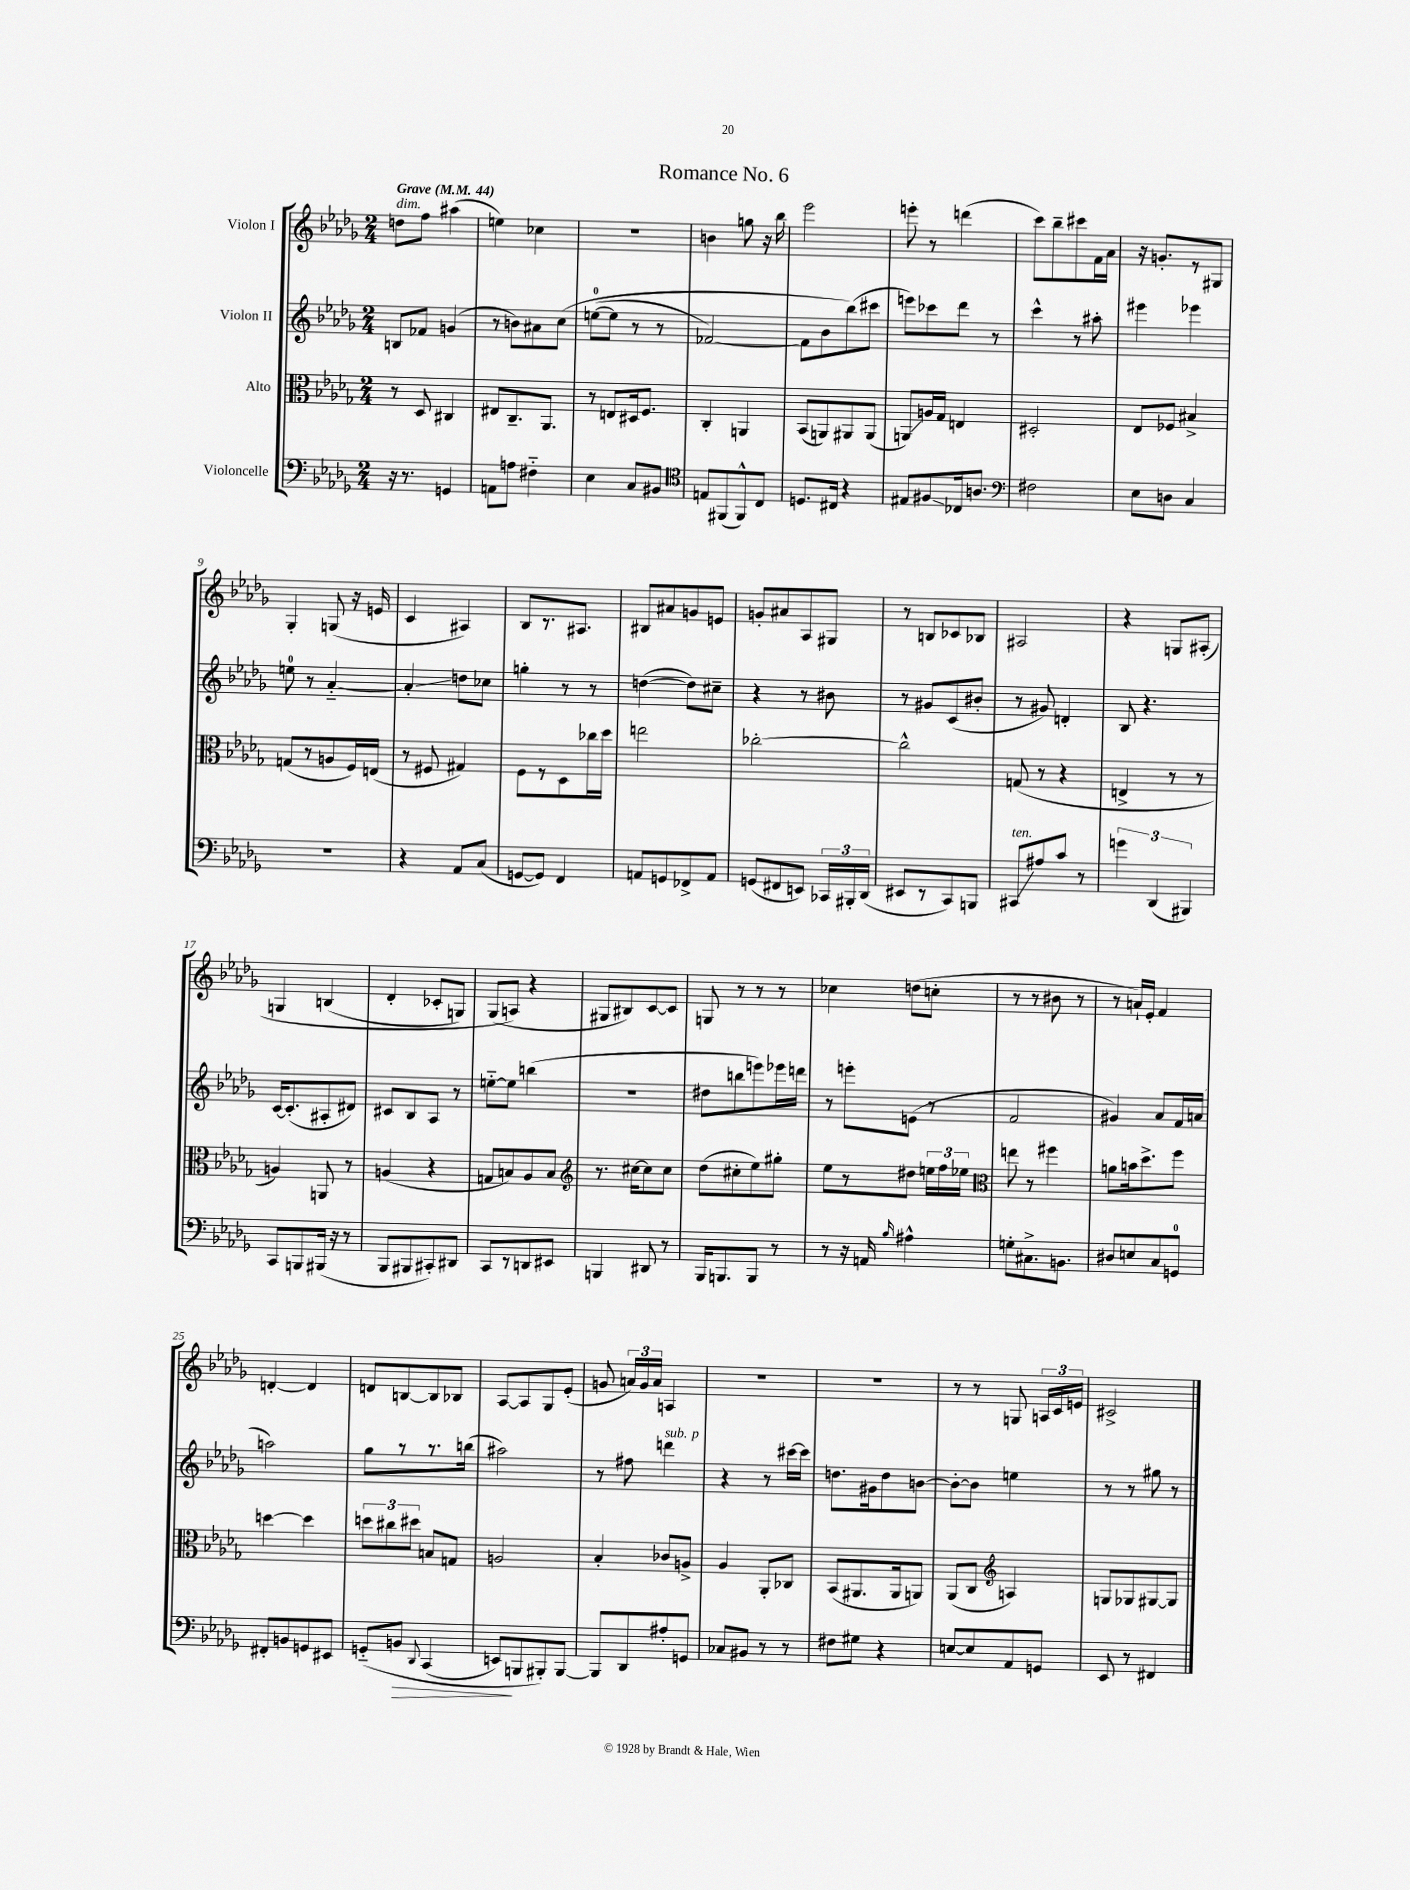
\header { title = "Romance No. 6" }
<<
\new StaffGroup <<
\new Staff = "s0" \with { instrumentName = "Violon I" } {
    \clef treble \key des \major \numericTimeSignature \time 2/4 \tempo "Grave" 4 = 44
    \autoBeamOff d''8[^\markup { \italic "dim." } f''8] ais''4( |
    e''4) ces''4 |
    r2 |
    b'4 g''8 r16 bes''16 |
    ees'''2 |
    e'''8-. r8 d'''4( |
    c'''8[) bes''8-- cis'''8 f'16 aes'16] |
    r16 g'8.[-. r8 gis8] |
    ges4-. g8( r16 e'16 |
    c'4 ais4) |
    bes8[ r8. ais8.] |
    bis8[ ais'8 g'8 e'8] |
    g'8[-. ais'8 aes8 gis8] |
    r8 b8[ ces'8 bes8] |
    ais2 |
    r4 g8[ ais8]-.\( |
    g4 b4( |
    des'4-. \once \override Glissando.style = #'zigzag ces'8[-.\glissando g8]) |
    ges8[( a8]\) r4 |
    gis8[ bis8) c'8~ c'8] |
    g8 r8 r8 r8 |
    ces''4 d''8[( c''8]-. |
    r8 r8 bis'8 r8 |
    r8 a'16[-!) ees'16]-. f'4 |
    d'4~-. d'4 |
    d'8[ b8~ b8 bes8] |
    aes8[~ aes8 ges8 ees'8]-.( |
    g'8 \tuplet 3/2 { a'16[) g'16 a'16] } a4 |
    R2 |
    R2 |
    r8 r8 g8 \tuplet 3/2 { a16[ c'16 e'16] } |
    cis'2-> \bar "|." |
}
\new Staff = "s1" \with { instrumentName = "Violon II" } {
    \clef treble \key des \major \numericTimeSignature \time 2/4
    \autoBeamOff b8[ fes'8] g'4( |
    r8 b'8[) ais'8 c''8]\( |
    e''8[-0~( e''8] r8 r8 |
    fes'2~) |
    fes'8[ bes'8 bes''8(\) cis'''8] |
    e'''8[) ces'''8 des'''8] r8 |
    c'''4-^ r8 ais''8-. |
    eis'''4 ees'''4 |
    e''8-0 r8 aes'4~-_ |
    aes'4-.\glissando d''8[ ces''8] |
    g''4-. r8 r8 |
    d''4~( d''8[) cis''8]-- |
    r4 r8 bis'8 |
    r8 gis'8[ c'8( bis'8]-. |
    r8 gis'8) d'4-. |
    bes8 r4. |
    c'16[~ c'8.-.( ais8-. dis'8]) |
    cis'8[ bes8 aes8] r8 |
    e''8[~-_ e''8] b''4( |
    R2 |
    dis''8[ b''8 e'''8) ees'''16 d'''16] |
    r8 e'''8[-. e'8]( r8 |
    f'2 |
    gis'4) aes'8[ f'16 a'16]( |
    a''2) |
    ges''8[ r8 r8. b''16]( |
    ais''2) |
    r8 fis''8 d'''4^\markup { \italic "sub. p" } |
    r4 r8 cis'''16[~ cis'''16] |
    d''8.[ gis'16 d''8 b'8]~ |
    b'8[~-. b'8] e''4 |
    r8 r8 gis''8 r8 \bar "|." |
}
\new Staff = "s2" \with { instrumentName = "Alto" } {
    \clef alto \key des \major \numericTimeSignature \time 2/4
    \autoBeamOff r8 des8 cis4 |
    eis8[ c8.-- aes,8.] |
    r8 e8[ dis16 f8.] |
    c4-. a,4 |
    bes,8[( a,8) ais,8 ais,8]( |
    a,8[\glissando) a16 ges16] e4 |
    dis2-. |
    ees8[ fes8] bis4-> |
    g8[( r8 a8 f16) e16]( |
    r8 fis8 gis4) |
    f8[ r8 des8 ces''16 des''16] |
    e''2 |
    ces''2~-. |
    ces''2-^ |
    g8( r8 r4 |
    e4-> r8 r8 |
    a4) a,8 r8 |
    a4( r4 |
    g8[ b8) aes8 b8] |
    \clef treble r8. cis''16[~ cis''8 cis''8] |
    des''8[( cis''8-. ees''8) gis''8]-. |
    ees''8[ r8 dis''8] \tuplet 3/2 { e''16[ f''16 ees''16] } |
    \clef alto e''8 r8 fis''4 |
    a'8[ b'16 des''8.-> f''8] |
    d''4~ d''4 |
    \tuplet 3/2 { d''8[ cis''8 dis''8] } b8[ g8] |
    a2 |
    bes4-. ces'8[ a8]-> |
    aes4 aes,8[-. ces8] |
    bes,8[( ais,8. ais,16 a,8]) |
    aes,8[( c8] \clef treble a4) |
    g8[ ges8 gis8~ gis8] \bar "|." |
}
\new Staff = "s3" \with { instrumentName = "Violoncelle" } {
    \clef bass \key des \major \numericTimeSignature \time 2/4
    \autoBeamOff r16 r8. g,4 |
    a,8[ a8] fis4-_ |
    ees4 c8[ bis,8] |
    \clef tenor e8[ fis,8( fis,8-^) c8] |
    d8.[ cis16] r4 |
    eis8[ fis8\glissando ces16 a8.] |
    \clef bass fis2 |
    ees8[ d8] c4 |
    r2 |
    r4 aes,8[ c8]( |
    g,8[~ g,8]) f,4 |
    a,8[ g,8 fes,8-> a,8] |
    g,8[( fis,8 e,8]) \tuplet 3/2 { ces,16[ bis,,16-. des,16]( } |
    eis,8[ r8 c,8) b,,8] |
    cis,8[\glissando^\markup { \italic "ten." } ais8 c'8] r8 |
    \tuplet 3/2 { g'4 des,4( bis,,4) } |
    c,8[ b,,8 bis,,16]( r16 r8 |
    bes,,8[ bis,,8 cis,8-.) dis,8] |
    c,8[ r8 d,8 eis,8] |
    b,,4 dis,8 r8 |
    bes,,16[ b,,8. b,,8] r8 |
    r8 r16 a,16 \grace { bes16 } ais4-^ |
    g8[-. cis8.-> b,8.] |
    dis8[ e8 c8 g,8]-0 |
    fis,8[-. b,8 g,8 eis,8] |
    g,8[-_\( b,8]\> \appoggiatura { des,8 } c,4( |
    e,8[\!) b,,8 bis,,8-.\) bis,,8]~ |
    bis,,8[ des,8 ais8-. g,8] |
    ces8[ bis,8] r8 r8 |
    fis8[ gis8] r4 |
    e8[~ e8 aes,8 g,8] |
    ees,8 r8 fis,4 \bar "|." |
}
>>
>>
